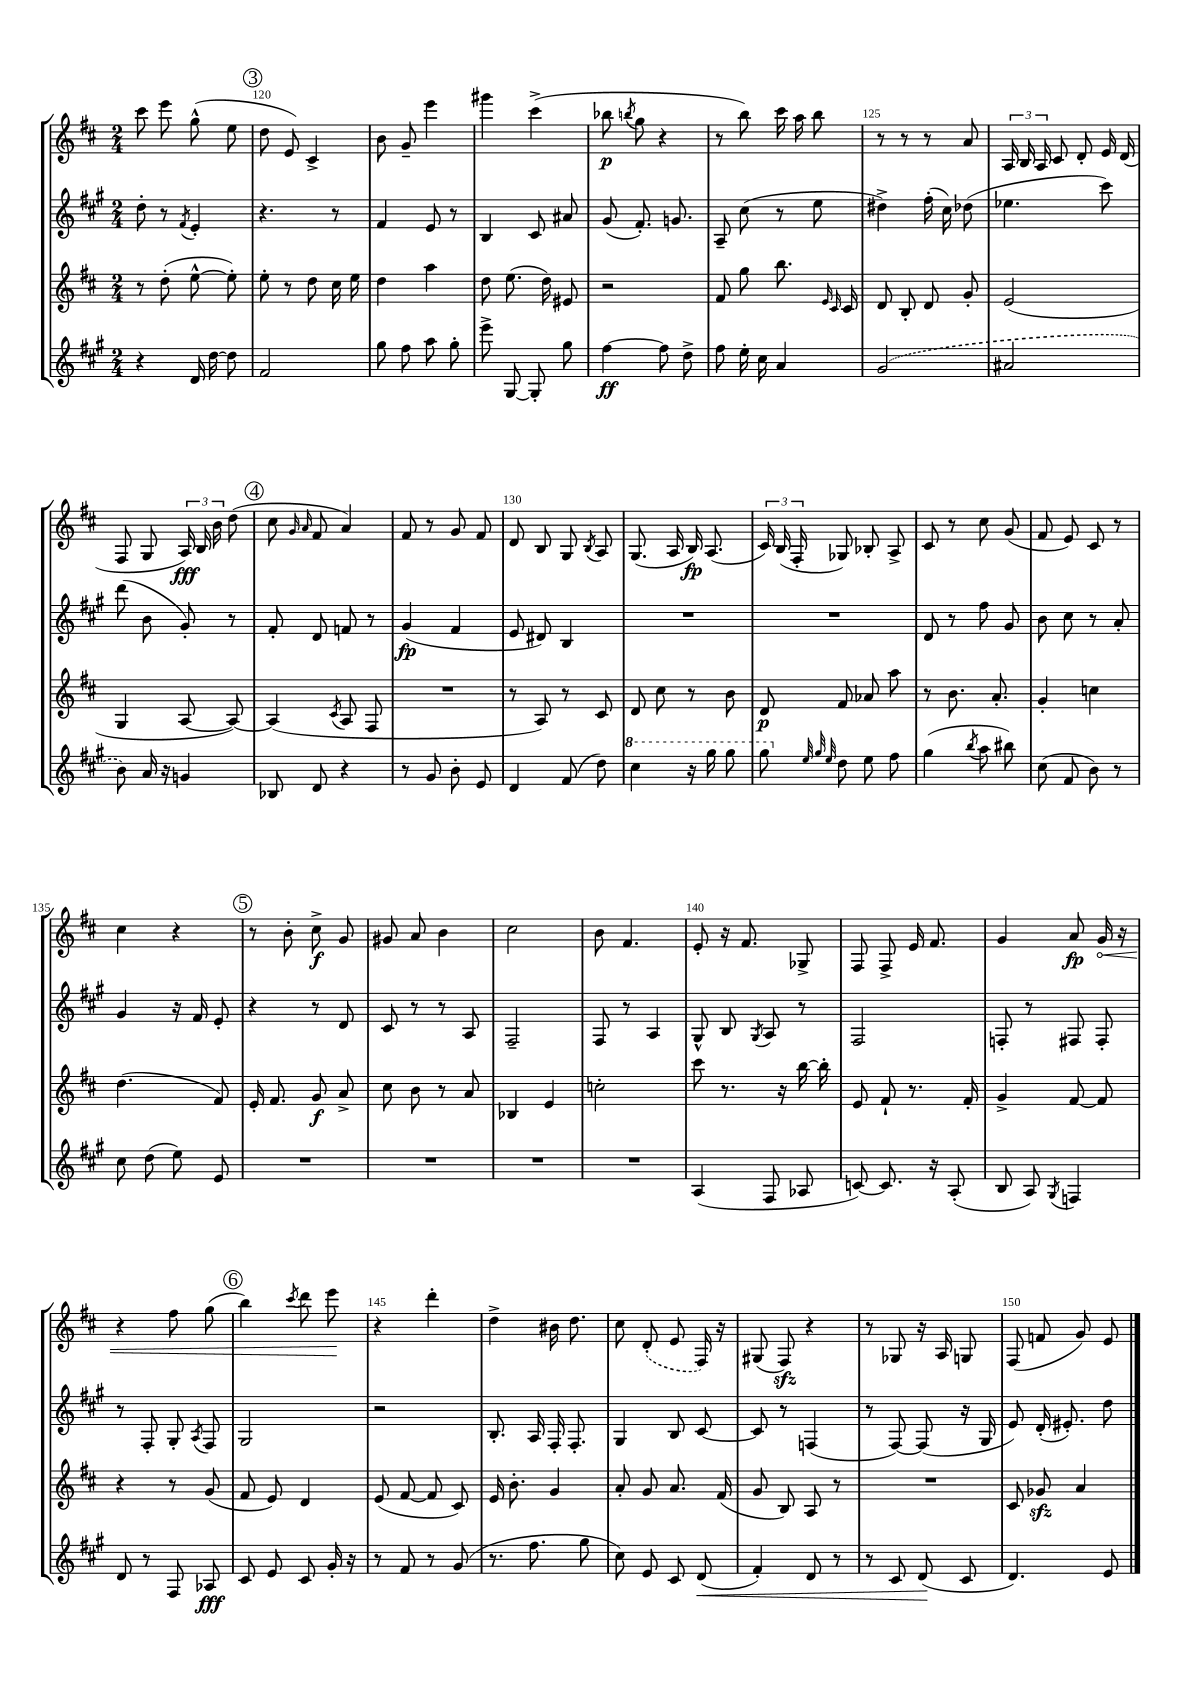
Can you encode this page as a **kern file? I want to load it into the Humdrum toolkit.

**kern	**dynam	**kern	**dynam	**kern	**dynam	**kern	**dynam
*part4	*part4	*part3	*part3	*part2	*part2	*part1	*part1
*staff4	*staff4	*staff3	*staff3	*staff2	*staff2	*staff1	*staff1
*clefG2	*	*clefG2	*	*clefG2	*	*clefG2	*
*k[f#c#g#]	*	*k[f#c#]	*	*k[f#c#g#]	*	*k[f#c#]	*
*M2/4	*	*M2/4	*	*M2/4	*	*M2/4	*
=119	=119	=119	=119	=119	=119	=119	=119
4r	.	8r	.	8dd'\	.	8ccc#\	.
.	.	(8dd'\	.	8r	.	8eee\	.
.	.	.	.	8qf#/	.	.	.
16d/	.	[8ee^^\	.	4e'/	.	(8gg^^\	.
[16dd\	.	.	.	.	.	.	.
8dd\]	.	8ee'\])	.	.	.	8ee\	.
!!LO:REH:place=s1:t=3
=120	=120	=120	=120	=120	=120	=120	=120
2f#/	.	8ee'\	.	4.r	.	8dd\	.
.	.	8r	.	.	.	8e/)	.
.	.	8dd\	.	.	.	4c#^/	.
.	.	16cc#\	.	8r	.	.	.
.	.	16ee\	.	.	.	.	.
=121	=121	=121	=121	=121	=121	=121	=121
8gg#\	.	4dd\	.	4f#/	.	8b\	.
8ff#\	.	.	.	.	.	8g~/	.
8aa\	.	4aa\	.	8e/	.	4eee\	.
8gg#'\	.	.	.	8r	.	.	.
=122	=122	=122	=122	=122	=122	=122	=122
8eee^\	.	8dd\	.	4B/	.	4ggg#X\	.
[8G#/	.	(8.ee\	.	.	.	.	.
8G#'/]	.	.	.	8c#/	.	(4ccc#^\	.
.	.	16dd\)	.	.	.	.	.
8gg#\	.	8e#X/	.	8a#X/	.	.	.
=123	=123	=123	=123	=123	=123	=123	=123
[4ff#\	ff	2r	.	(8g#/	.	8bb-X\	p
.	.	.	.	.	.	8qbbn/	.
.	.	.	.	8.f#'/)	.	8gg\	.
8ff#\]	.	.	.	.	.	4r	.
.	.	.	.	8.gn/	.	.	.
8dd^\	.	.	.	.	.	.	.
=124	=124	=124	=124	=124	=124	=124	=124
8ff#\	.	8f#/	.	8A~/	.	8r	.
16ee'\	.	8gg\	.	(8cc#\	.	8bb\)	.
16cc#\	.	.	.	.	.	.	.
4a/	.	8.bb\	.	8r	.	16ccc#\	.
.	.	.	.	.	.	16aa\	.
.	.	.	.	8ee\	.	8bb\	.
.	.	16qqe/	.	.	.	.	.
.	.	16qqc#/	.	.	.	.	.
.	.	16c#/	.	.	.	.	.
=125	=125	=125	=125	=125	=125	=125	=125
(2g#/	.	8d/	.	4dd#X^\)	.	8r	.
.	.	8B'/	.	.	.	8r	.
.	.	8d/	.	(16ff#'\	.	8r	.
.	.	.	.	16cc#\)	.	.	.
.	.	8g'/	.	(8dd-X\	.	8a/	.
=126	=126	=126	=126	=126	=126	=126	=126
2a#X/	.	(2e/	.	4.ee-X\	.	24A/	.
.	.	.	.	.	.	24B/	.
.	.	.	.	.	.	24A/	.
.	.	.	.	.	.	8c#/	.
.	.	.	.	.	.	8d'/	.
.	.	.	.	8ccc#\)	.	16e/	.
.	.	.	.	.	.	(16d/	.
!!LO:LB:g=z
=127	=127	=127	=127	=127	=127	=127	=127
8b\)	.	4G/	.	(8ddd\	.	8F#/	.
16a/	.	.	.	8b\	.	8G/	.
16r	.	.	.	.	.	.	.
4gn/	.	[8A/	.	8g#'/)	.	24A/)	fff
.	.	.	.	.	.	24B/	.
.	.	.	.	.	.	24b\	.
.	.	8A/_)	.	8r	.	(8dd\	.
!!LO:REH:place=s1:t=4
=128	=128	=128	=128	=128	=128	=128	=128
8B-X/	.	(4A/]	.	8f#'/	.	8cc#\	.
.	.	.	.	.	.	16qqg/	.
.	.	.	.	.	.	16qqa/	.
8d/	.	.	.	8d/	.	8f#/	.
.	.	8qc#/	.	.	.	.	.
4r	.	8A/	.	8fn/	.	4a/)	.
.	.	8F#/	.	8r	.	.	.
=129	=129	=129	=129	=129	=129	=129	=129
8r	.	2r	.	(4g#/	fp	8f#/	.
8g#/	.	.	.	.	.	8r	.
8b'\	.	.	.	4f#/	.	8g/	.
8e/	.	.	.	.	.	8f#/	.
=130	=130	=130	=130	=130	=130	=130	=130
4d/	.	8r	.	8e/	.	8d/	.
.	.	8A/)	.	8d#X/)	.	8B/	.
(8f#/	.	8r	.	4B/	.	8G/	.
.	.	.	.	.	.	8qB/	.
8dd\)	.	8c#/	.	.	.	8A/	.
=131	=131	=131	=131	=131	=131	=131	=131
*8va	*	*	*	*	*	*	*
4ccc#\	.	8d/	.	2r	.	(8.G/	.
.	.	8cc#\	.	.	.	.	.
.	.	.	.	.	.	16A/	.
16r	.	8r	.	.	.	16B/)	fp
16ggg#\	.	.	.	.	.	(8.A/	.
8ggg#\	.	8b\	.	.	.	.	.
=132	=132	=132	=132	=132	=132	=132	=132
8ggg#\	.	8d/	p	2r	.	24c#/)	.
.	.	.	.	.	.	(24B/	.
.	.	.	.	.	.	24F#'/	.
*X8va	*	*	*	*	*	*	*
32qqee/	.	.	.	.	.	.	.
32qqgg#/	.	.	.	.	.	.	.
32qqee/	.	.	.	.	.	.	.
8dd\	.	8f#/	.	.	.	8G-X/)	.
8ee\	.	8a-X/	.	.	.	8B-X'/	.
8ff#\	.	8aa\	.	.	.	8A^/	.
=133	=133	=133	=133	=133	=133	=133	=133
(4gg#\	.	8r	.	8d/	.	8c#/	.
.	.	8.b\	.	8r	.	8r	.
8qbb/	.	.	.	.	.	.	.
8aa\	.	.	.	8ff#\	.	8cc#\	.
.	.	8.a'/	.	.	.	.	.
8bb#X\)	.	.	.	8g#/	.	(8g/	.
=134	=134	=134	=134	=134	=134	=134	=134
(8cc#\	.	4g'/	.	8b\	.	8f#/	.
8f#/	.	.	.	8cc#\	.	8e/)	.
8b\)	.	4ccn\	.	8r	.	8c#/	.
8r	.	.	.	8a'/	.	8r	.
!!LO:LB:g=z
=135	=135	=135	=135	=135	=135	=135	=135
8cc#\	.	(4.dd\	.	4g#/	.	4cc#\	.
(8dd\	.	.	.	.	.	.	.
8ee\)	.	.	.	16r	.	4r	.
.	.	.	.	16f#/	.	.	.
8e/	.	8f#/)	.	8e'/	.	.	.
!!LO:REH:place=s1:t=5
=136	=136	=136	=136	=136	=136	=136	=136
2r	.	16e'/	.	4r	.	8r	.
.	.	8.f#/	.	.	.	.	.
.	.	.	.	.	.	8b'\	.
.	.	8g/	f	8r	.	8cc#^\	f
.	.	8a^/	.	8d/	.	8g/	.
=137	=137	=137	=137	=137	=137	=137	=137
2r	.	8cc#\	.	8c#/	.	8g#X/	.
.	.	8b\	.	8r	.	8a/	.
.	.	8r	.	8r	.	4b\	.
.	.	8a/	.	8A/	.	.	.
=138	=138	=138	=138	=138	=138	=138	=138
2r	.	4B-X/	.	2F#~/	.	2cc#\	.
.	.	4e/	.	.	.	.	.
=139	=139	=139	=139	=139	=139	=139	=139
2r	.	2ccn'\	.	8F#/	.	8b\	.
.	.	.	.	8r	.	4.f#/	.
.	.	.	.	4A/	.	.	.
=140	=140	=140	=140	=140	=140	=140	=140
(4A/	.	8ccc#\	.	8G#^^/	.	8e'/	.
.	.	8.r	.	8B/	.	16r	.
.	.	.	.	.	.	8.f#/	.
.	.	.	.	8qG#/	.	.	.
8F#/	.	.	.	8A/	.	.	.
.	.	16r	.	.	.	.	.
8A-X/	.	[16bb\	.	8r	.	8G-X^/	.
.	.	16bb'\]	.	.	.	.	.
=141	=141	=141	=141	=141	=141	=141	=141
[8cn/)	.	8e/	.	2F#/	.	8F#/	.
8.c/]	.	8f#`/	.	.	.	8F#^/	.
.	.	8.r	.	.	.	16e/	.
16r	.	.	.	.	.	8.f#/	.
(8A'/	.	.	.	.	.	.	.
.	.	16f#'/	.	.	.	.	.
=142	=142	=142	=142	=142	=142	=142	=142
8B/	.	4g^/	.	8Fn'/	.	4g/	.
8A/)	.	.	.	8r	.	.	.
8qG#/	.	.	.	.	.	.	.
4Fn/	.	[8f#/	.	8F#X/	.	8a/	fp
!	!	!	!	!	!	!	!LO:HP:b
.	.	8f#/]	.	8F#'/	.	16g/	<
.	.	.	.	.	.	16r	.
!!LO:LB:g=z
=143	=143	=143	=143	=143	=143	=143	=143
8d/	.	4r	.	8r	.	4r	.
8r	.	.	.	8F#'/	.	.	.
8F#/	.	8r	.	8G#'/	.	8ff#\	.
.	.	.	.	8qA/	.	.	.
8A-X/	fff	(8g/	.	8F#/	.	(8gg\	.
!!LO:REH:place=s1:t=6
=144	=144	=144	=144	=144	=144	=144	=144
8c#/	.	8f#/	.	2G#/	.	4bb\)	.
8e/	.	8e/)	.	.	.	.	.
.	.	.	.	.	.	8qccc#/	.
8c#/	.	4d/	.	.	.	8ddd\	.
16g#'/	.	.	.	.	.	8eee\	.
16r	.	.	.	.	.	.	.
.	.	.	.	.	.	.	[
=145	=145	=145	=145	=145	=145	=145	=145
8r	.	(8e/	.	2r	.	4r	.
8f#/	.	[8f#/	.	.	.	.	.
8r	.	8f#/]	.	.	.	4ddd'\	.
(8g#/	.	8c#/)	.	.	.	.	.
=146	=146	=146	=146	=146	=146	=146	=146
8.r	.	16e/	.	8.B'/	.	4dd^\	.
.	.	8.b'\	.	.	.	.	.
8.ff#\	.	.	.	16A/	.	.	.
.	.	4g/	.	16F#'/	.	16b#X\	.
.	.	.	.	8.F#'/	.	8.dd\	.
8gg#\	.	.	.	.	.	.	.
=147	=147	=147	=147	=147	=147	=147	=147
8cc#\)	.	8a'/	.	4G#/	.	8cc#\	.
8e/	.	8g/	.	.	.	(8d'/	.
8c#/	.	8.a/	.	8B/	.	8e/	.
!	!LO:HP:b	!	!	!	!	!	!
(8d/	<	.	.	[8c#/	.	16F#/)	.
.	.	(16f#/	.	.	.	16r	.
=148	=148	=148	=148	=148	=148	=148	=148
4f#'/)	.	8g/	.	8c#/]	.	(8G#X/	.
.	.	8B/)	.	8r	.	8F#zz/)	.
8d/	.	8A/	.	(4Fn/	.	4r	.
8r	.	8r	.	.	.	.	.
=149	=149	=149	=149	=149	=149	=149	=149
8r	.	2r	.	8r	.	8r	.
8c#/	.	.	.	[8F#/)	.	8G-X/	.
(8d/	.	.	.	(8F#/]	.	16r	.
.	.	.	.	.	.	16A/	.
8c#/	[	.	.	16r	.	8Gn/	.
.	.	.	.	16G#/	.	.	.
=150	=150	=150	=150	=150	=150	=150	=150
4.d/)	.	8c#/	.	8e/)	.	(8F#/	.
.	.	8g-Xzz/	.	(16d'/	.	8fn/	.
.	.	.	.	8.e#X'/)	.	.	.
.	.	4a/	.	.	.	8g/)	.
8e/	.	.	.	8dd\	.	8e/	.
==	==	==	==	==	==	==	==
*-	*-	*-	*-	*-	*-	*-	*-
